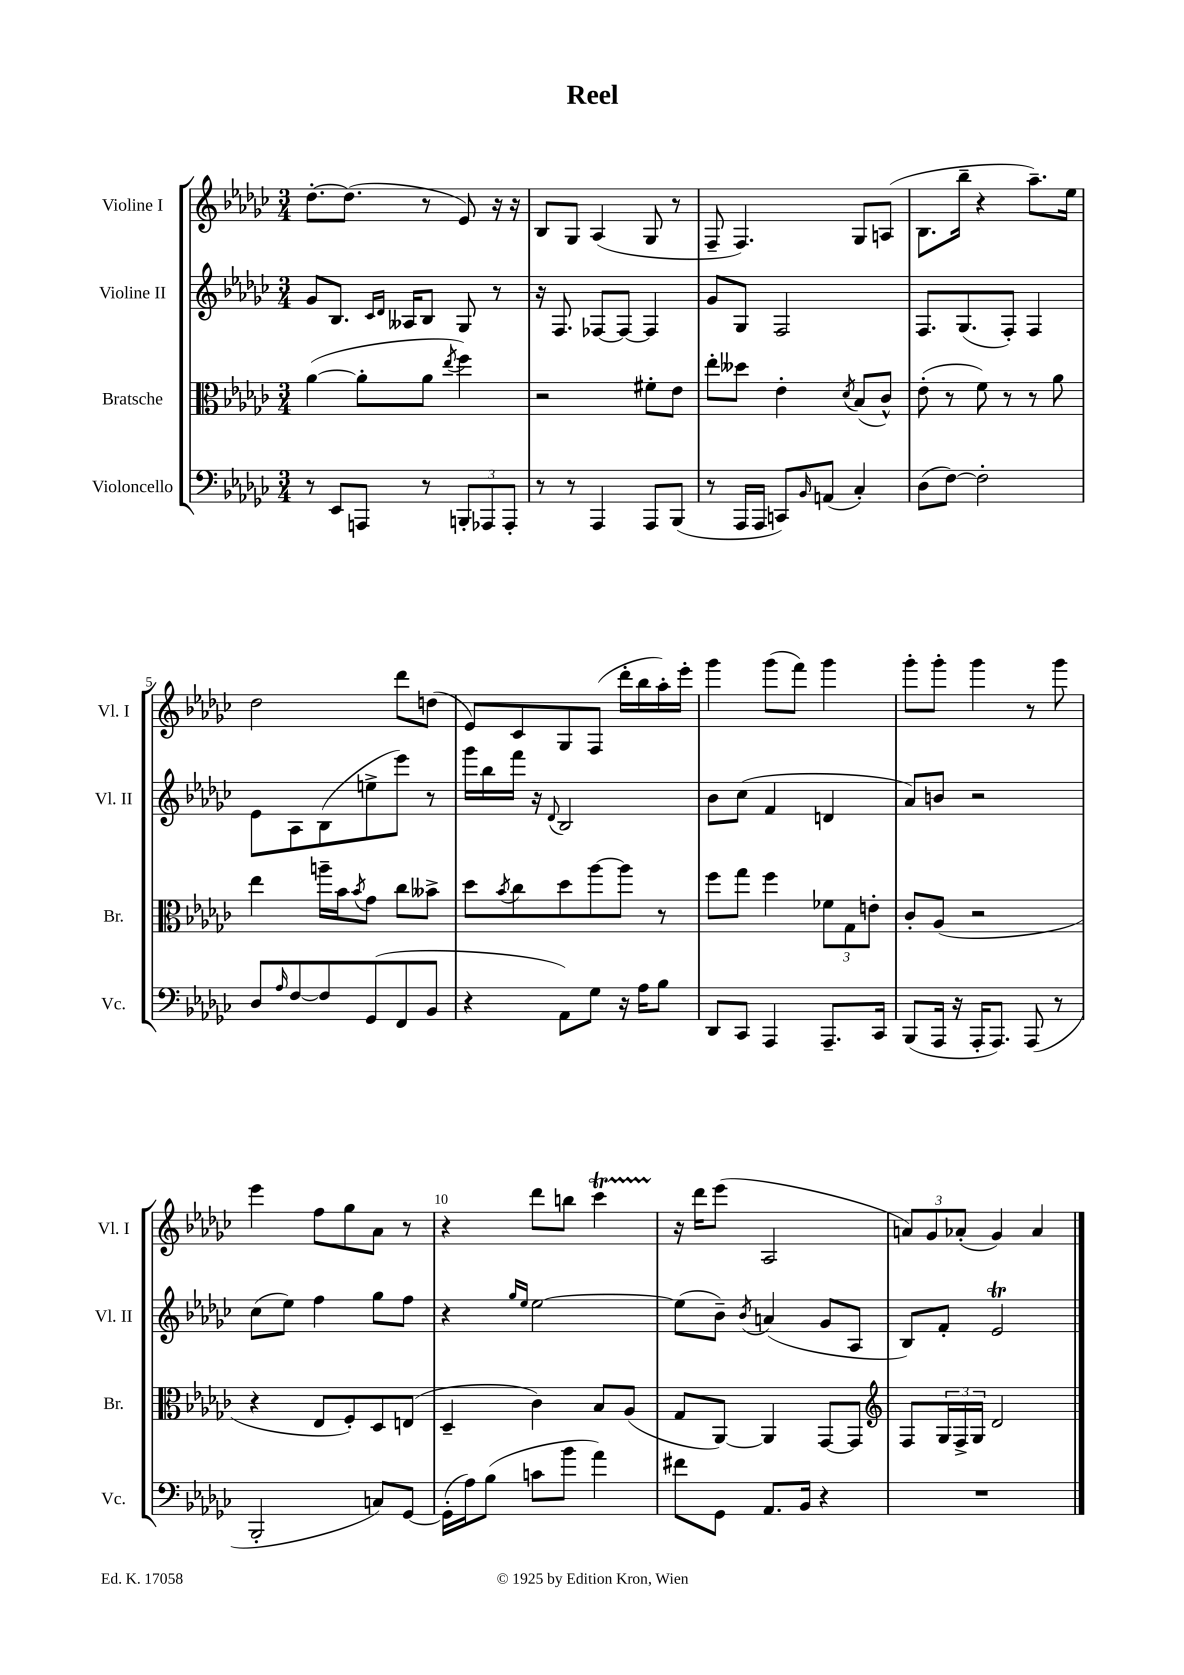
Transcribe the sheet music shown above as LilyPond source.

\header { title = "Reel" }
<<
\new StaffGroup <<
\new Staff = "s0" \with { instrumentName = "Violine I" shortInstrumentName = "Vl. I" } {
    \clef treble \key ges \major \numericTimeSignature \time 3/4
    des''8.~-. des''8.( r8 ees'8) r16 r16 |
    bes8 ges8 aes4( ges8 r8 |
    f8-- f4.) ges8 a8( |
    bes8. bes''16-- r4 aes''8.--) ees''16 |
    des''2 des'''8 d''8( |
    ees'8) ces'8 ges8 f8( des'''16-. bes''16 aes''16-.) ees'''16-. |
    ges'''4 ges'''8( f'''8) ges'''4 |
    ges'''8-. ges'''8-. ges'''4 r8 ges'''8 |
    ees'''4 f''8 ges''8 aes'8 r8 |
    r4 des'''8 b''8 ces'''4\startTrillSpan |
    r16\stopTrillSpan des'''16 ees'''8( aes2 |
    \tuplet 3/2 { a'8) ges'8 aes'8-.( } ges'4) aes'4 \bar "|." |
}
\new Staff = "s1" \with { instrumentName = "Violine II" shortInstrumentName = "Vl. II" } {
    \clef treble \key ges \major \numericTimeSignature \time 3/4
    ges'8 bes8. \grace { ces'16 des'16 } aeses16 bes8 ges8 r8 |
    r16 f8. fes8~ fes8~ fes4 |
    ges'8 ges8 f2 |
    f8. ges8.( f8-.) f4 |
    ees'8 aes8 bes8( e''8-> ees'''8) r8 |
    ges'''16 bes''16 f'''16 r16 \appoggiatura { des'8 } bes2 |
    bes'8 ces''8( f'4 d'4 |
    aes'8) b'8 r2 |
    ces''8( ees''8) f''4 ges''8 f''8 |
    r4 \grace { ges''16 ees''16 } ees''2~ |
    ees''8( bes'8--) \acciaccatura { bes'8 } a'4( ges'8 aes8 |
    bes8) f'8-. ees'2\trill \bar "|." |
}
\new Staff = "s2" \with { instrumentName = "Bratsche" shortInstrumentName = "Br." } {
    \clef alto \key ges \major \numericTimeSignature \time 3/4
    aes'4~( aes'8-. aes'8 \acciaccatura { ees''8 } f''4) |
    r2 fis'8-. ees'8 |
    ees''8-. deses''8 ees'4-. \acciaccatura { des'8 } bes8( ces'8-^) |
    ees'8-.( r8 f'8) r8 r8 aes'8 |
    ees''4 a''16-- bes'16 \acciaccatura { bes'8 } ges'8 ces''8 beses'8-> |
    des''8 \acciaccatura { bes'8 } ces''8 des''8 aes''8~ aes''8 r8 |
    f''8 ges''8 f''4 \tuplet 3/2 { fes'8 ges8 e'8-. } |
    ces'8-. aes8( r2 |
    r4 ees8 f8-.) des8 e8( |
    des4-- ces'4) bes8 aes8( |
    ges8 aes,8~) aes,4 ges,8~ ges,8 |
    \clef treble f8 \tuplet 3/2 { ges16 f16-> ges16 } des'2 \bar "|." |
}
\new Staff = "s3" \with { instrumentName = "Violoncello" shortInstrumentName = "Vc." } {
    \clef bass \key ges \major \numericTimeSignature \time 3/4
    r8 ees,8 a,,8 r8 \tuplet 3/2 { b,,8-. aes,,8 aes,,8-. } |
    r8 r8 aes,,4 aes,,8 bes,,8( |
    r8 aes,,16 aes,,16 c,8) \grace { bes,16 } a,8( ces4-.) |
    des8( f8~) f2-. |
    des8 \grace { aes16 } f8~ f8 ges,8( f,8 bes,8 |
    r4 aes,8) ges8 r16 aes16 bes8 |
    des,8 ces,8 aes,,4 aes,,8.-- ces,16 |
    bes,,8( aes,,16 r16 aes,,16-. aes,,8.) aes,,8( r8 |
    bes,,2-. c8) ges,8~ |
    ges,16-.( aes16) bes8( c'8 bes'8 aes'4) |
    fis'8 ges,8 aes,8. bes,16 r4 |
    R2. \bar "|." |
}
>>
>>
\layout { \context { \Score \override BarNumber.break-visibility = ##(#f #t #t) barNumberVisibility = #(every-nth-bar-number-visible 5) } }
